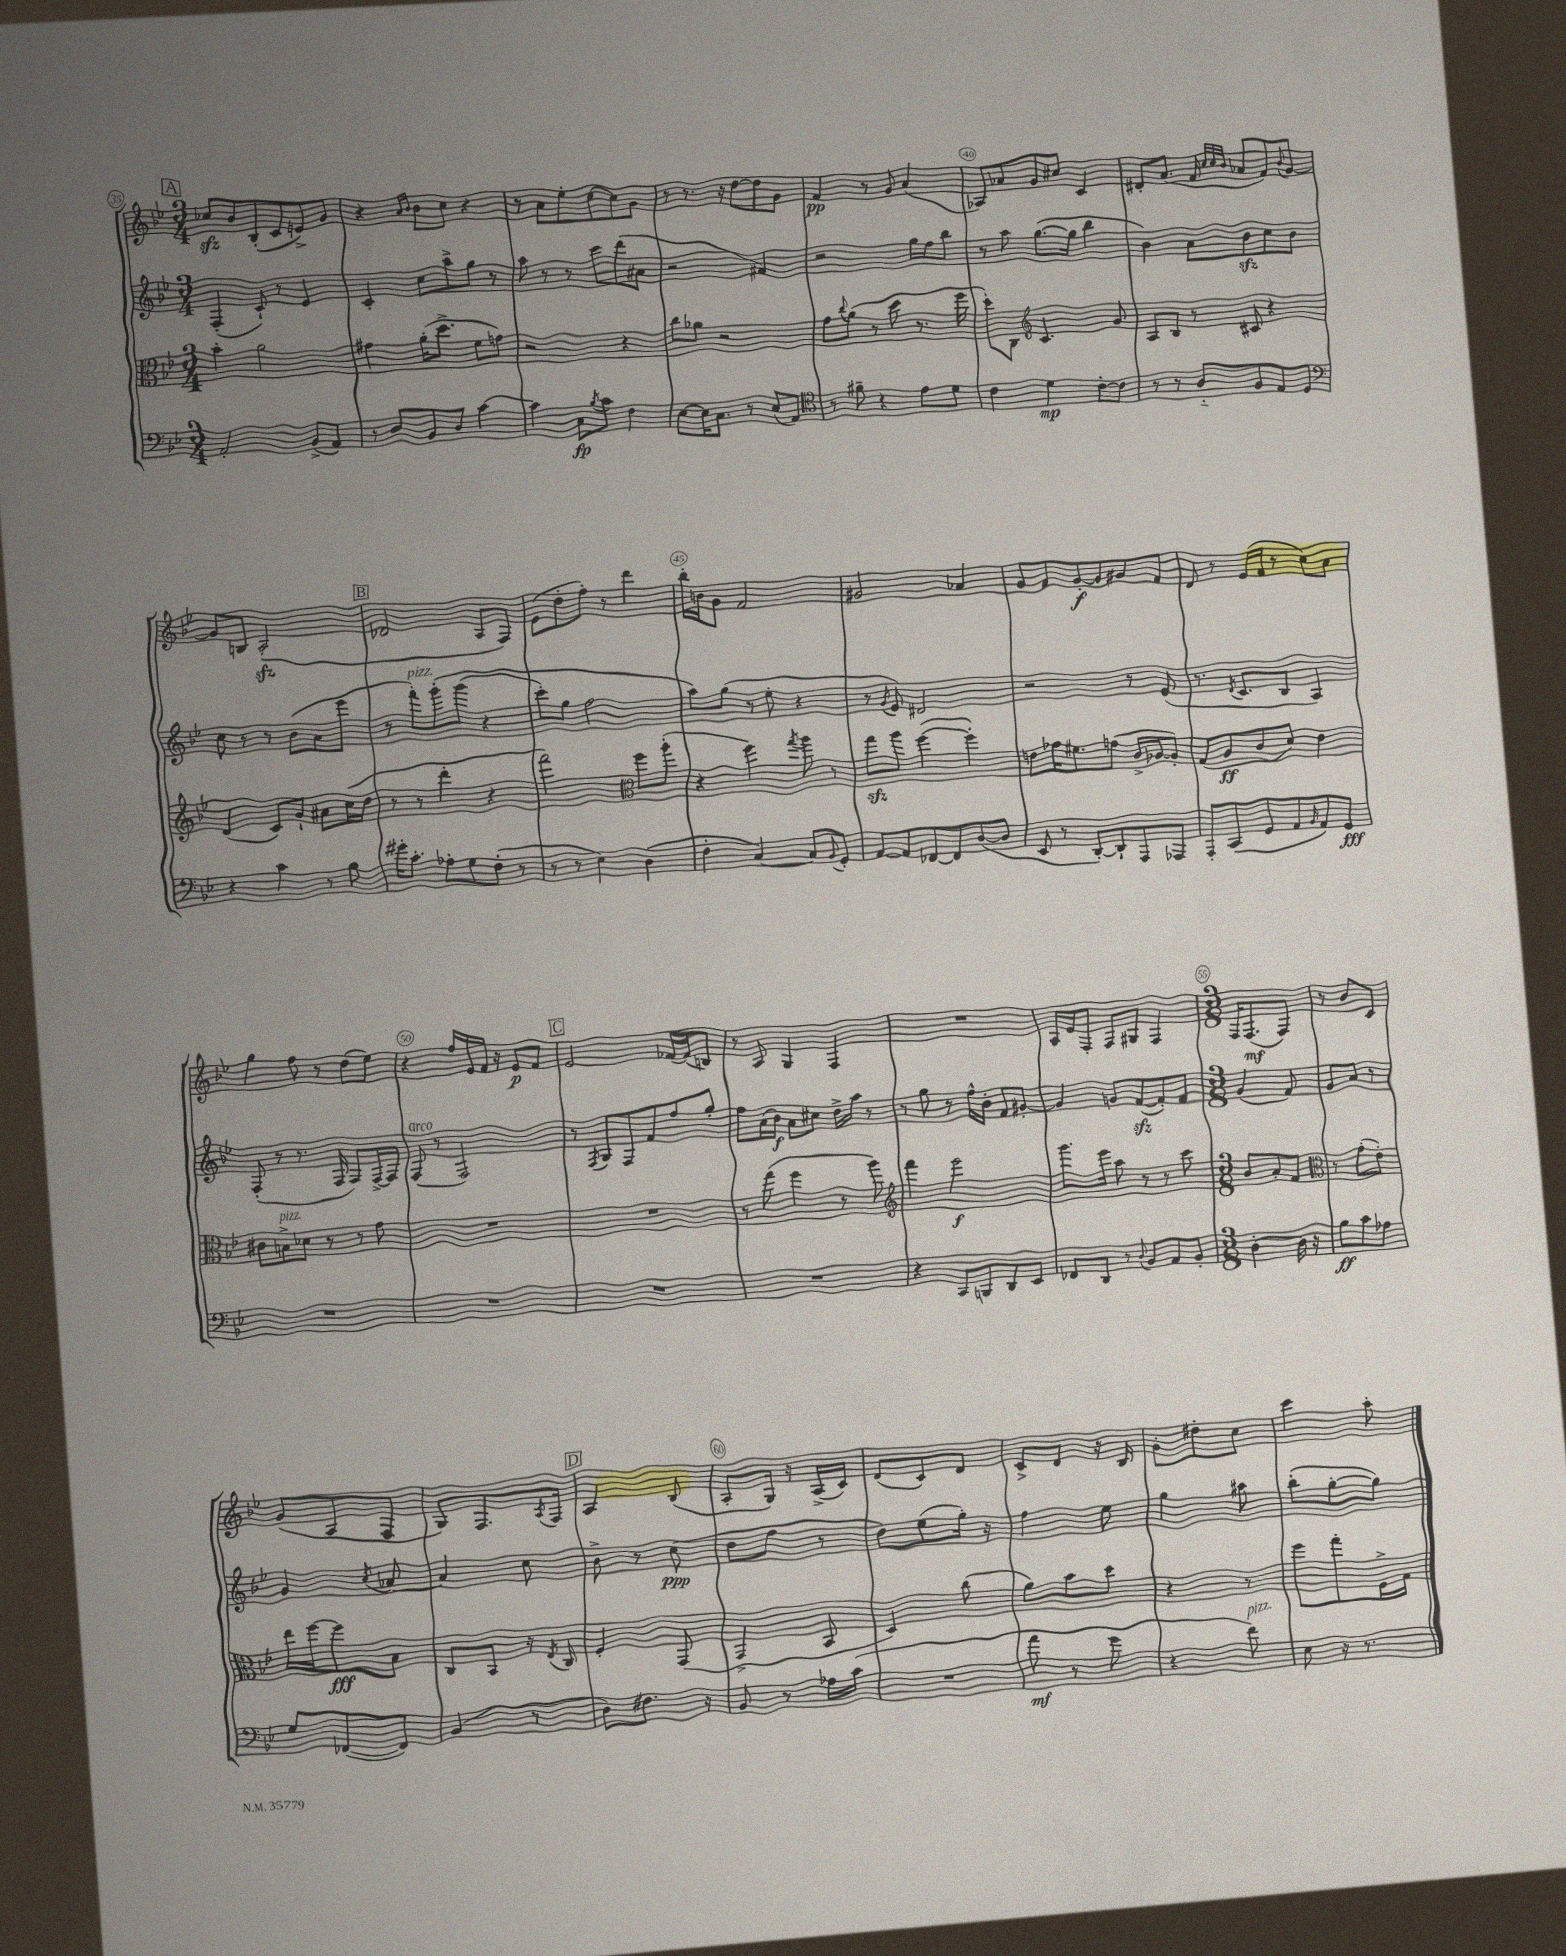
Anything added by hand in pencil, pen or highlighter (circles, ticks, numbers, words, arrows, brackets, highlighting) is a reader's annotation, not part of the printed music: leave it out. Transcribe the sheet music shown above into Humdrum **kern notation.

**kern	**kern	**kern	**kern
*staff4	*staff3	*staff2	*staff1
*clefF4	*clefC3	*clefG2	*clefG2
*k[b-e-]	*k[b-e-]	*k[b-e-]	*k[b-e-]
*M3/4	*M3/4	*M3/4	*M3/4
2AA'	4b-'	(4F'	8cc-
.	.	.	8b-
.	2a	8c`)	(8B-'
.	.	8r	8c
(8BB-^	.	4e-	8e^)
8AA)	.	.	8g
=	=	=	=
8r	4g#	4c'	4r
8D	.	.	.
.	.	.	16qqa
.	.	.	16qqb-
8BB-	(16a'	8cc	8b-
.	8.dd^	.	.
8D	.	8aa^	8cc
[4c	8f	8gg	4r
.	8g)	8r	.
=	=	=	=
4c]	2r	8aa	8r
.	.	8r	8a
8C	.	8r	8ee-'
8qB-	.	.	.
8c	.	8ccc	[8cc
4F	4r	(8ddd	8cc]
.	.	8a#	8g
=	=	=	=
[8E-	8cc	2r	8r
16E-]	8a-	.	8.r
8.C	.	.	.
.	2r	.	.
.	.	.	16r
8r	.	.	[8dd
(8E-	.	4f#)	8dd]
8AA)	.	.	8g
=	=	=	=
*clefC4	*	*	*
8r	8g	2r	4f
.	8qqcc	.	.
8f#~	(8a	.	.
4r	8r	.	8r
.	8dd	.	8g
8e-	8.r	16gg	(4a
.	.	16ff	.
8d	.	8bb-	.
.	16ff	.	.
=	=	=	=
4c	8dd')	8r	8A-)
.	8C	8aa	8a-
*	*clefG2	*	*
4d	4.c	([8.gg	8g
.	.	.	8cc#
.	.	16gg]	.
[8c'	.	4bb-	4c
8c]	8g	.	.
=	=	=	=
8r	8A	4b-)	8d#'
8r	8B-	.	(8.a
8A'~	8r	8a	.
.	.	.	16f
.	.	.	32qqcc
.	.	.	32qqcc
.	.	.	32qqb-
8F	8c#	8b-	8a-
8E-	4r	8cc	8f)
.	.	.	8qqb-
8D	.	8b-	[8g
=	=	=	=
*clefF4	*	*	*
4r	(4d	8cc	8g]
.	.	8r	8B
4c	8c)	8r	(2A'
.	8g`	(8b-	.
8r	8a#	8a	.
8B-	(16cc	8eee-	.
.	16dd	.	.
=	=	=	=
16g#'	8r	8r	2d-
8.c'	.	.	.
.	8r	8fff')	.
8A-'	4ddd'	&(8ggg'	.
8G	.	(8ggg	.
(8F'	4r	4r	8A
8r	.	.	8F)
=	=	=	=
8r	2fff)	8ccc')	(8e-
8r	.	8gg	8dd'
4E-)	.	2ff	8ff')
.	.	.	8r
*	*clefC3	*	*
(4D	8ff	.	4ddd
.	(8aa'	.	.
=	=	=	=
4F'	4r	8aa&)	16bb-'
.	.	.	16b
.	.	(8gg	8g
[4C)	4ff)	8r	2f
.	.	8ee-'	.
.	8qgg	.	.
8C]	8aa	4r	.
8qqBB-	.	.	.
8GG'	8r	.	.
=	=	=	=
[8AA	8gg	8r	2g#
.	.	8qg	.
8AA]	8aa	8e-)	.
[8FF-	([4ff	2d#	.
8FF-]	.	.	.
([8D	4ff'])	.	4a-
8D]	.	.	.
=	=	=	=
8EE-	8e	2r	8g
8r	16g-	.	8f
.	8.f#	.	.
[8DD')	.	.	[8g'
8DD`]	(8g	.	8g]
8AAA	16c^	8r	8g#
.	[16A-	.	.
8AAA-	8A-'])	(8e-	8f
=	=	=	=
8AAA'	(8G	8.r	8d
(8CC	8A	.	8r
.	.	8qd	.
.	.	8.c	.
8GG	8c	.	(16e-
.	.	.	16f
8AA	8d)	8B-	8r
16qqBB-	.	.	.
8AA)	4e-	4A)	8cc)
8GG	.	.	8a
=	=	=	=
2.r	8c#	(8F'	4gg
.	8B^	8r	.
.	8d-	8.r	8ff
.	8r	.	8r
.	.	16F	.
.	8r	8F)	(8dd
.	8g	[16F^	8ee-)
.	.	16F]	.
=	=	=	=
2.r	2.r	(8F	4r
.	.	8r	.
.	.	2F)	16ff
.	.	.	16e-
.	.	.	16f
.	.	.	16r
.	.	.	8e-
.	.	.	8f
=	=	=	=
2.r	2.r	8r	2e-
.	.	8qF	.
.	.	8G	.
.	.	8F	.
.	.	8f	.
.	.	8ff	[16f-
.	.	.	(16f-]
.	.	8gg'	8B)
=	=	=	=
2.r	8r	8ff	8r
.	(8gg	(16a	8A
.	.	16b-)	.
.	4ff	8a	4G
.	.	8cc#	.
.	8r	16dd^	4F
.	.	16aa	.
.	8aa)	8r	.
=	=	=	=
*	*clefG2	*	*
4r	4fff	8r	2.r
.	.	8gg	.
8CC	2eee-	8r	.
8BBB	.	16ff^^	.
.	.	16b-'	.
8DD	.	8f	.
8EE-	.	[8g#'	.
=	=	=	=
8FF-	8.ggg	4g#]	16A
.	.	.	16e-
8DD	.	.	8F'
.	16eee-	.	.
8r	8aa	8g	8F
8qqD	.	.	.
8BB-	8r	([8f	8G#
8AA	8r	8f'])	4F
8BB-'	8ccc	8f	.
=	=	=	=
*M3/8	*M3/8	*M3/8	*M3/8
[4D'	8b-	(4g	16F
.	.	.	(8.F
.	8a'	.	.
16D]	8f	8f)	8F)
16r	.	.	.
=	=	=	=
*	*clefC3	*	*
8B-	8r	8g	8r
8c	(8g'	8a	8b-
8A-	8e-')	8r	8c
=	=	=	=
8G	16ee-	4g	(8g
.	[16ff	.	.
([8FF-	8ff]	.	8A
.	.	8qcc	.
8FF-])	8B-	[8a-	8F
=	=	=	=
(4BB-	8C	4a-]	8G)
.	8BB-	.	8.F
8r	16r	8cc	.
.	8qE-	.	8qA
.	16C	.	16F
=	=	=	=
8D)	4F'	8b-^	4A
8.F#	.	8r	.
.	(8GG	(8cc	(8B-
16r	.	.	.
=	=	=	=
8BB-	4GG^	8dd	8A'
8r	.	8ff	16G)
.	.	.	16r
16A-	8BB-	8r	(16A^
(16c	.	.	16c)
=	=	=	=
4.r	4D)	8dd)	(8d
.	.	(8ee-	8c)
.	(8cc	16gg')	8d
.	.	16r	.
=	=	=	=
8a	8a)	4ff	8c^
8r	8b-	.	8d
8g	8dd	8ee-	16r
.	.	.	16B-
=	=	=	=
4r	4r	4gg	8g'
.	.	.	8dd#'
8f)	8r	8aa#	8cc
=	=	=	=
8E-	8ff	(8bb-'	4ccc
16r	8gg'	[8gg'	.
8.r	.	.	.
.	16F^	8gg])	8aa'
.	16G	.	.
==	==	==	==
*-	*-	*-	*-
